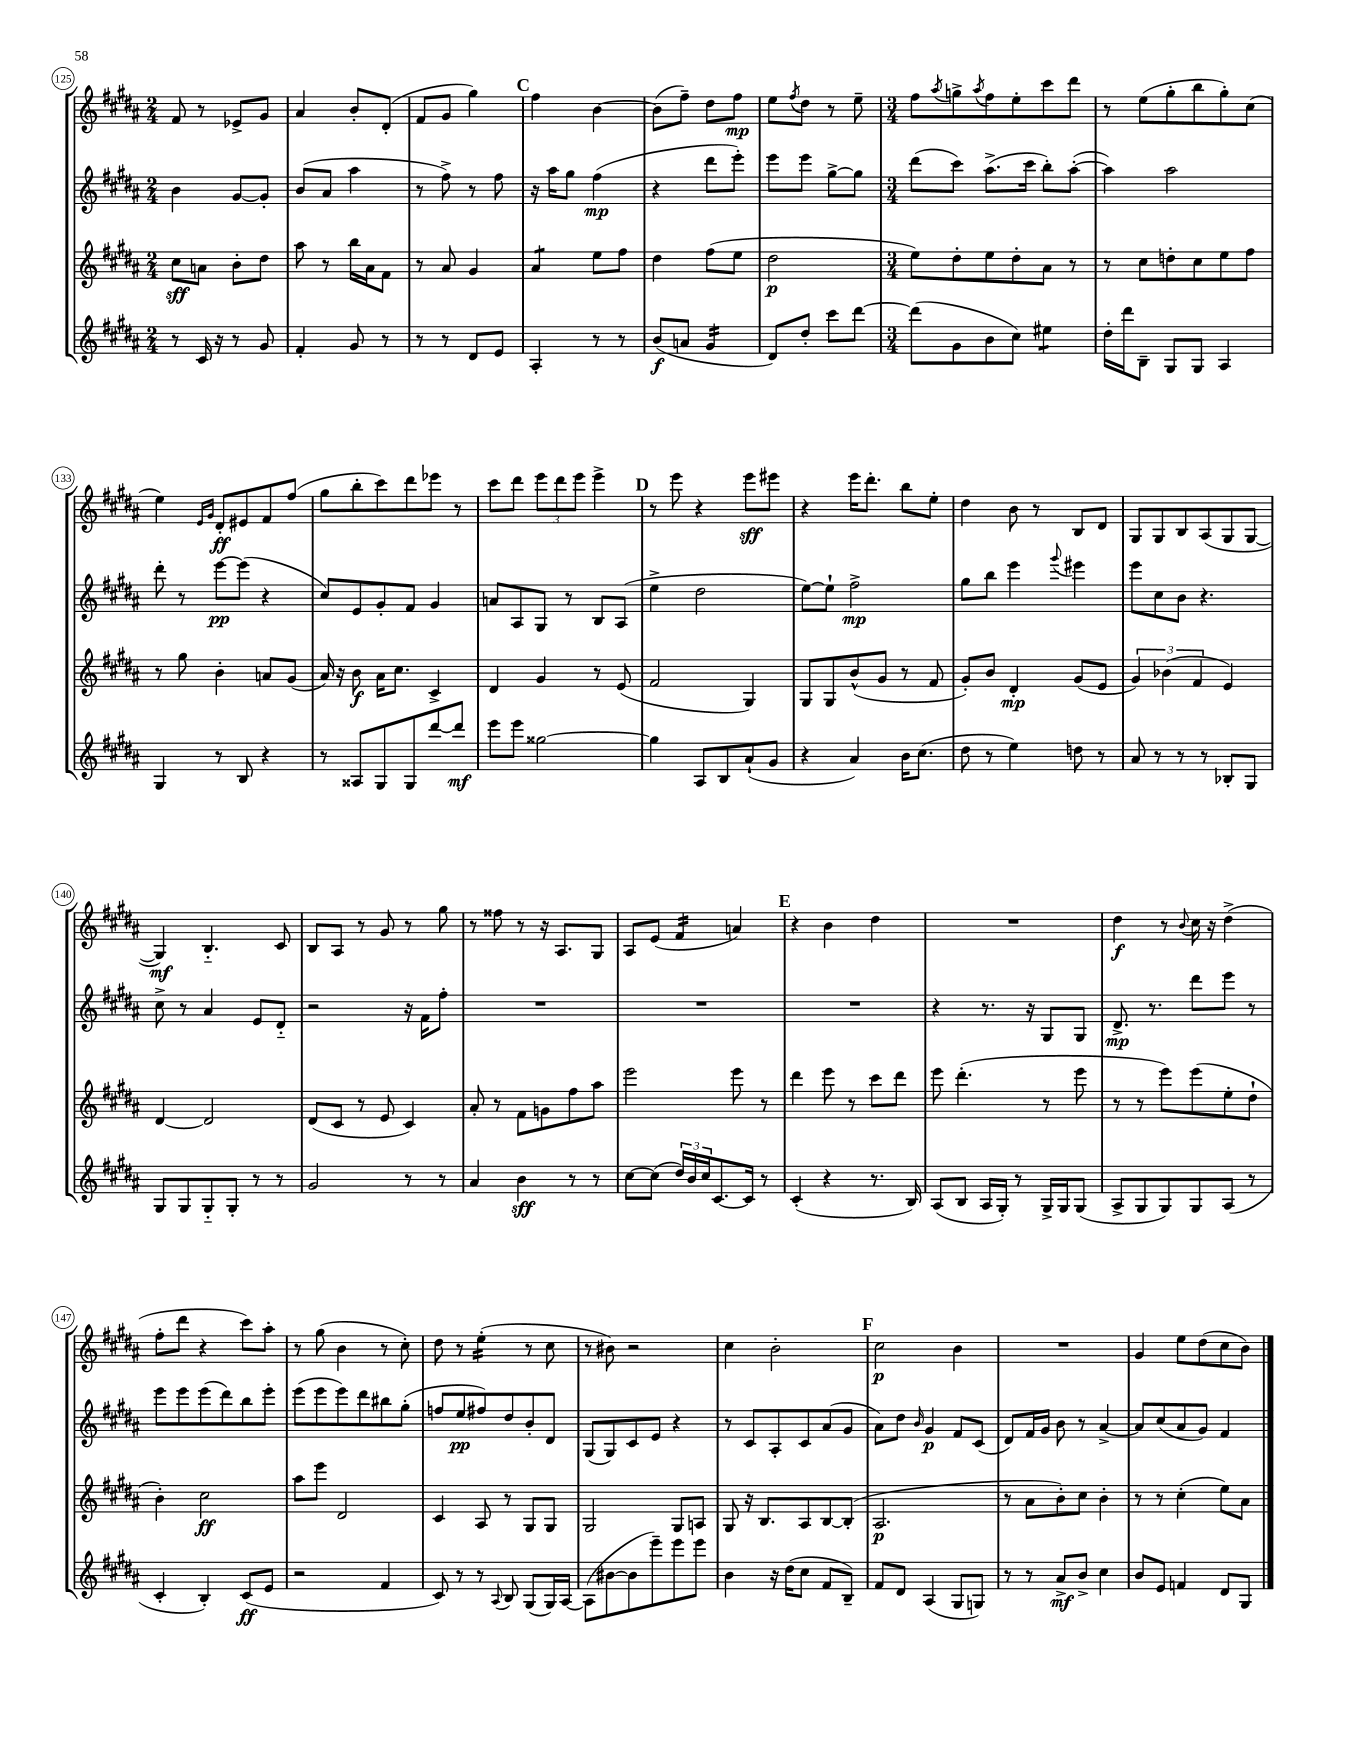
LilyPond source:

<<
\new StaffGroup <<
\new Staff = "s0" {
    \clef treble \key b \major \numericTimeSignature \time 2/4
    fis'8 r8 ees'8-> gis'8 |
    ais'4 b'8-. dis'8-.( |
    fis'8 gis'8 gis''4) |
    \mark \markup { \bold "C" } fis''4 b'4~ |
    b'8( fis''8--) dis''8 fis''8\mp |
    e''8 \acciaccatura { fis''8 } dis''8 r8 e''8-- |
    \numericTimeSignature \time 3/4 fis''8 \acciaccatura { ais''8 } g''8-> \acciaccatura { ais''8 } fis''8 e''8-. cis'''8 dis'''8 |
    r8 e''8( gis''8-. b''8 gis''8-.) cis''8( |
    e''4) \grace { e'16 gis'16 } dis'8-.\ff eis'8 fis'8 fis''8( |
    gis''8 b''8-. cis'''8) dis'''8 ees'''8 r8 |
    cis'''8 dis'''8 \tuplet 3/2 { e'''8 dis'''8 e'''8 } e'''4-> |
    \mark \markup { \bold "D" } r8 e'''8 r4 e'''8\sff eis'''8 |
    r4 e'''16 dis'''8.-. b''8 e''8-. |
    dis''4 b'8 r8 b8 dis'8 |
    gis8 gis8 b8 ais8( gis8 gis8~ |
    gis4\mf) b4.-_ cis'8 |
    b8 ais8 r8 gis'8 r8 gis''8 |
    r8 fisis''8 r8 r16 ais8. gis8 |
    ais8 e'8( fis'4:16 a'4) |
    \mark \markup { \bold "E" } r4 b'4 dis''4 |
    R2. |
    dis''4\f r8 \appoggiatura { b'8 } cis''16 r16 dis''4->( |
    fis''8-. dis'''8 r4 cis'''8) ais''8-. |
    r8 gis''8( b'4 r8 cis''8-.) |
    dis''8 r8 e''4:16-.( r8 cis''8 |
    r8 bis'8) r2 |
    cis''4 b'2-. |
    \mark \markup { \bold "F" } cis''2\p b'4 |
    R2. |
    gis'4 e''8 dis''8( cis''8 b'8) \bar "|." |
}
\new Staff = "s1" {
    \clef treble \key b \major \numericTimeSignature \time 2/4
    b'4 gis'8~ gis'8-. |
    b'8( ais'8 ais''4 |
    r8 fis''8->) r8 fis''8 |
    \mark \markup { \bold "C" } r16 ais''16 gis''8 fis''4\mp( |
    r4 dis'''8 e'''8-.) |
    e'''8 e'''8 gis''8~-> gis''8 |
    \numericTimeSignature \time 3/4 dis'''8( cis'''8) ais''8.->( cis'''16 b''8-.) ais''8~-.( |
    ais''4) ais''2 |
    dis'''8-. r8 e'''8~\pp e'''8( r4 |
    cis''8) e'8 gis'8-. fis'8 gis'4 |
    a'8 ais8 gis8 r8 b8 ais8( |
    \mark \markup { \bold "D" } e''4-> dis''2 |
    e''8~) e''8-! fis''2->\mp |
    gis''8 b''8 e'''4 \appoggiatura { gis'''8 } eis'''4 |
    e'''8 cis''8 b'8 r4. |
    cis''8-> r8 ais'4 e'8 dis'8-_ |
    r2 r16 fis'16 fis''8-. |
    R2. |
    R2. |
    \mark \markup { \bold "E" } R2. |
    r4 r8. r16 gis8 gis8 |
    dis'8.->\mp r8. dis'''8 e'''8 r8 |
    e'''8 e'''8 e'''8( dis'''8) b''8 e'''8-. |
    e'''8( e'''8 e'''8) dis'''8 bis''8 gis''8-.( |
    f''8 e''8\pp fis''8) dis''8 b'8-. dis'8 |
    gis8( gis8) cis'8 e'8 r4 |
    r8 cis'8 ais8-. cis'8 ais'8( gis'8 |
    \mark \markup { \bold "F" } ais'8) dis''8 \grace { b'16 } gis'4\p fis'8 cis'8( |
    dis'8) fis'16 gis'16 b'8 r8 ais'4~-> |
    ais'8 cis''8( ais'8 gis'8) fis'4 \bar "|." |
}
\new Staff = "s2" {
    \clef treble \key b \major \numericTimeSignature \time 2/4
    cis''8\sff a'8 b'8-. dis''8 |
    ais''8 r8 b''16 ais'16 fis'8 |
    r8 ais'8 gis'4 |
    \mark \markup { \bold "C" } ais'4:8 e''8 fis''8 |
    dis''4 fis''8( e''8 |
    dis''2\p |
    \numericTimeSignature \time 3/4 e''8) dis''8-. e''8 dis''8-. ais'8 r8 |
    r8 cis''8 d''8-. cis''8 e''8 fis''8 |
    r8 gis''8 b'4-. a'8 gis'8( |
    ais'16) r16 b'8\f ais'16 cis''8. cis'4-> |
    dis'4 gis'4 r8 e'8( |
    \mark \markup { \bold "D" } fis'2 gis4) |
    gis8 gis8 b'8-^( gis'8 r8 fis'8 |
    gis'8-.) b'8 dis'4-.\mp gis'8( e'8 |
    \tuplet 3/2 { gis'4) bes'4( fis'4 } e'4) |
    dis'4~ dis'2 |
    dis'8( cis'8 r8 e'8 cis'4) |
    ais'8-. r8 fis'8 g'8 fis''8 ais''8 |
    e'''2 e'''8 r8 |
    \mark \markup { \bold "E" } dis'''4 e'''8 r8 cis'''8 dis'''8 |
    e'''8 dis'''4.-.( r8 e'''8 |
    r8 r8 e'''8) e'''8( e''8-. dis''8-! |
    b'4-.) cis''2\ff |
    ais''8 e'''8 dis'2 |
    cis'4 ais8 r8 gis8 gis8 |
    gis2 gis8 a8 |
    gis8 r16 b8. ais8 b8~ b8-.( |
    \mark \markup { \bold "F" } ais2.\p |
    r8 ais'8 b'8-.) cis''8 b'4-. |
    r8 r8 cis''4-.( e''8) ais'8 \bar "|." |
}
\new Staff = "s3" {
    \clef treble \key b \major \numericTimeSignature \time 2/4
    r8 cis'16 r16 r8 gis'8 |
    fis'4-. gis'8 r8 |
    r8 r8 dis'8 e'8 |
    \mark \markup { \bold "C" } ais4-. r8 r8 |
    b'8\f( a'8 gis'4:16 |
    dis'8) dis''8-. cis'''8 dis'''8~ |
    \numericTimeSignature \time 3/4 dis'''8( gis'8 b'8 cis''8) eis''4:8 |
    dis''16-. dis'''16 b8-- gis8 gis8 ais4 |
    gis4 r8 b8 r4 |
    r8 aisis8 gis8 gis8 dis'''8~ dis'''8\mf |
    e'''8 e'''8 gisis''2~ |
    \mark \markup { \bold "D" } gisis''4 ais8 b8 ais'8-!( gis'8 |
    r4 ais'4) b'16 cis''8.( |
    dis''8 r8 e''4) d''8 r8 |
    ais'8 r8 r8 r8 bes8-. gis8 |
    gis8 gis8 gis8-_ gis8-. r8 r8 |
    gis'2 r8 r8 |
    ais'4 b'4\sff r8 r8 |
    cis''8~ cis''8( \tuplet 3/2 { dis''16) b'16 cis''16 } cis'8.~ cis'16 r8 |
    \mark \markup { \bold "E" } cis'4-.( r4 r8. b16) |
    ais8( b8 ais16 gis16-.) r8 gis16-> gis16 gis8( |
    ais8-> gis8 gis8) gis8 ais8( r8 |
    cis'4-. b4-.) cis'8\ff( e'8 |
    r2 fis'4 |
    cis'8) r8 r8 \appoggiatura { ais8 } b8 gis8( gis16) ais16~ |
    ais8( bis'8~ bis'8 e'''8--) e'''8 e'''8 |
    b'4 r16 dis''16( cis''8 fis'8 b8--) |
    \mark \markup { \bold "F" } fis'8 dis'8 ais4( gis8 g8) |
    r8 r8 ais'8->\mf b'8-> cis''4 |
    b'8 e'8 f'4 dis'8 gis8 \bar "|." |
}
>>
>>
\layout { \context { \Score currentBarNumber = #125 \override BarNumber.stencil = #(make-stencil-circler 0.1 0.3 ly:text-interface::print) } }
